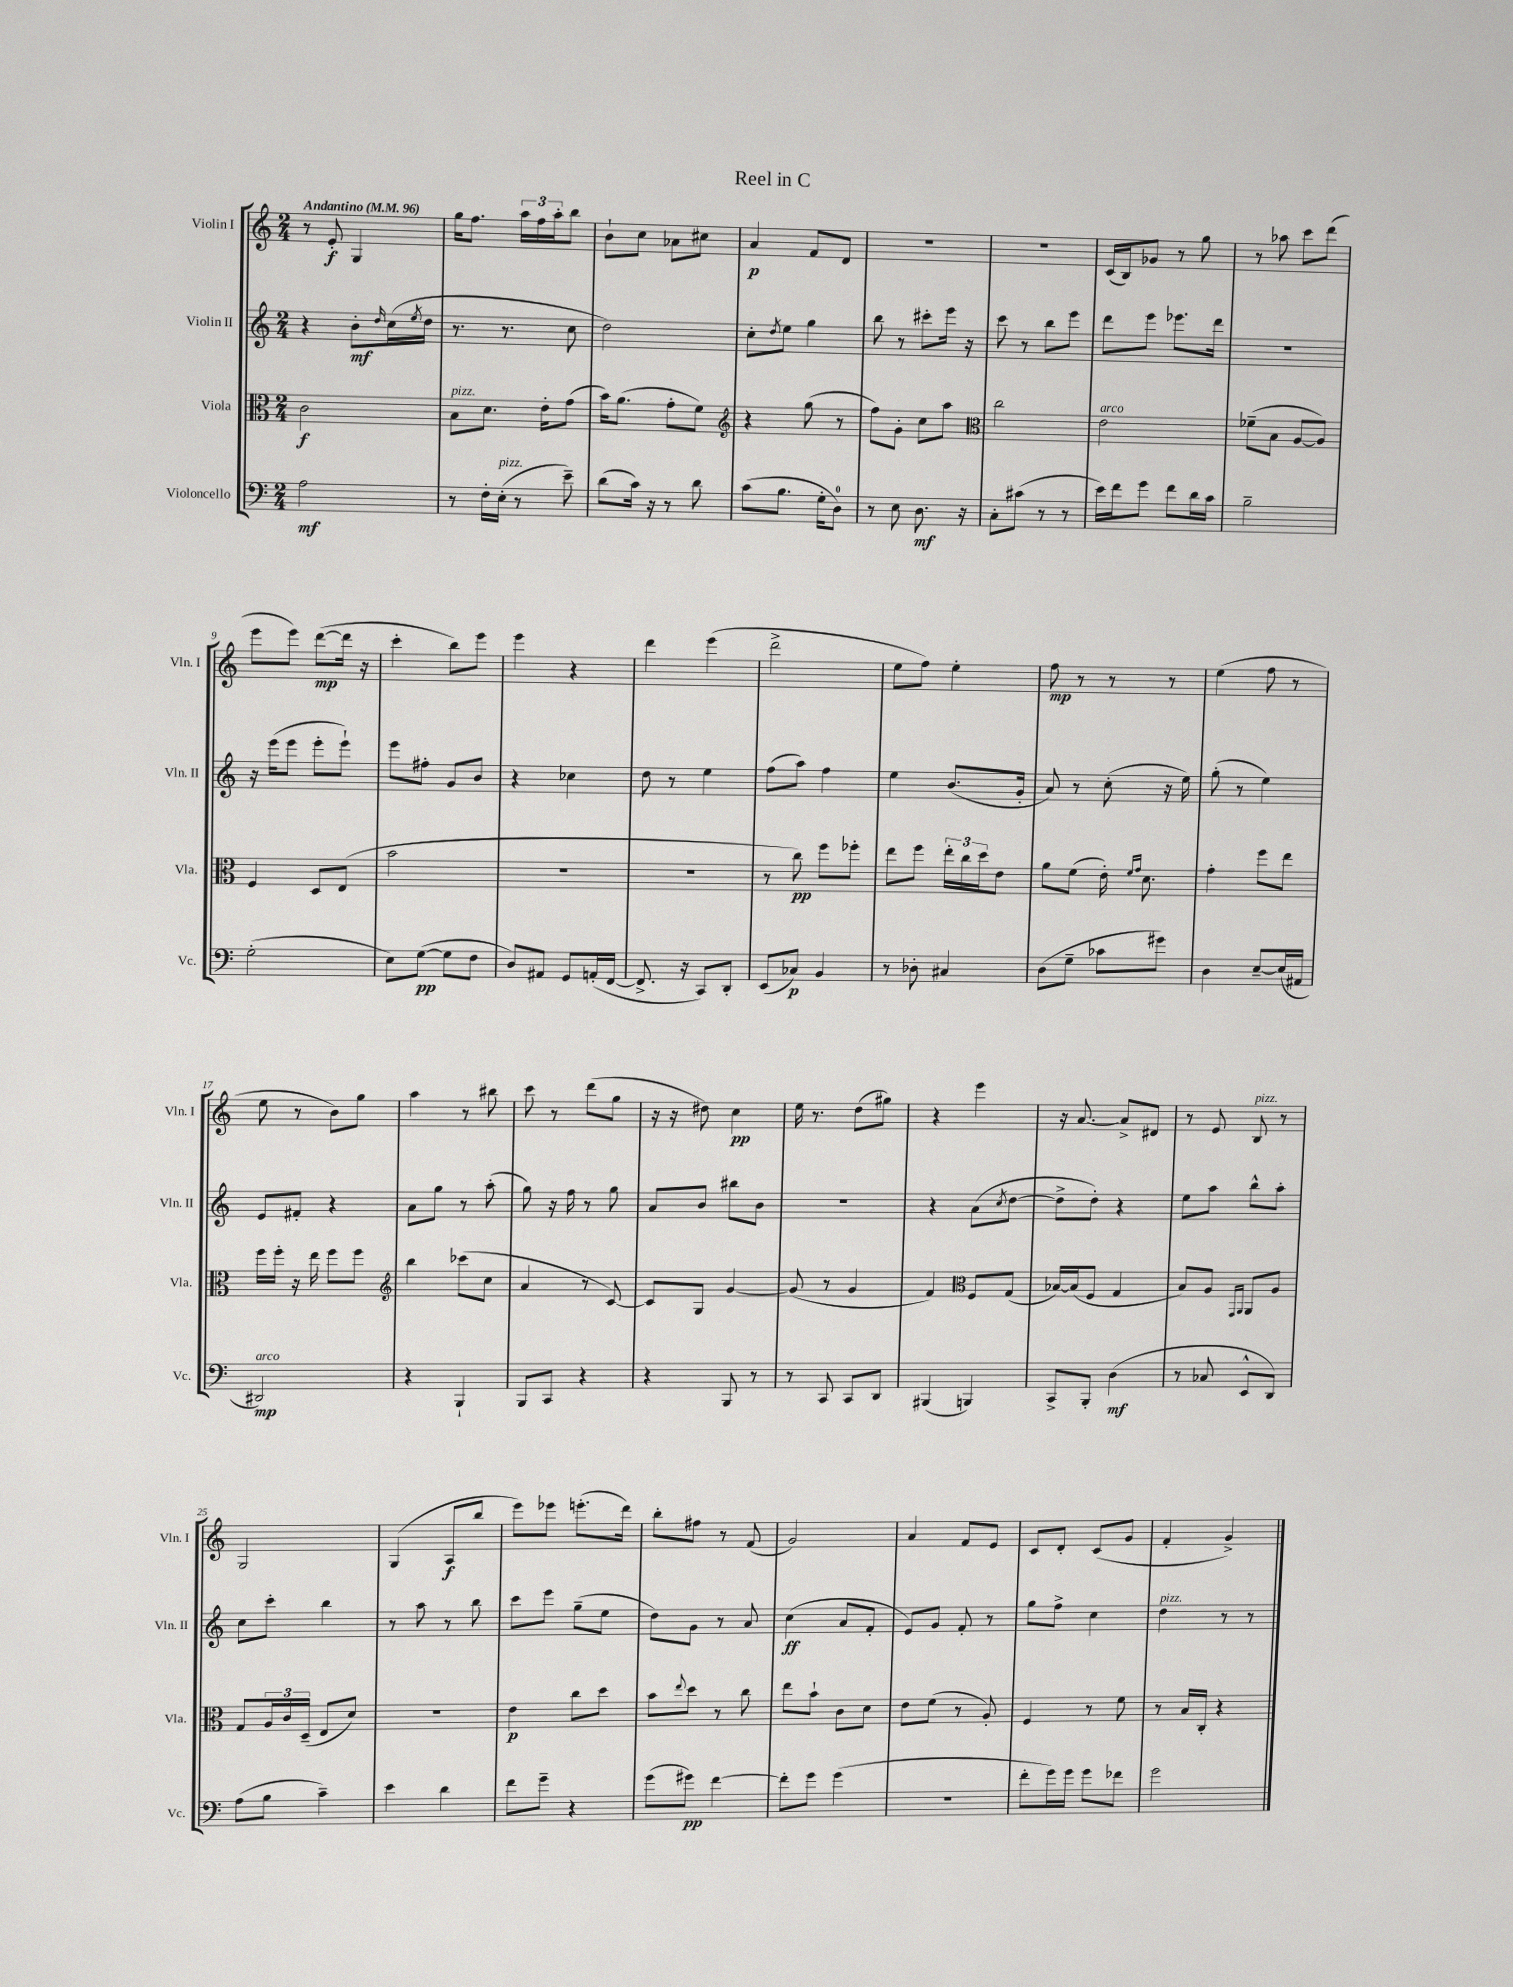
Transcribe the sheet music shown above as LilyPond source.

\header { title = "Reel in C" }
<<
\new StaffGroup <<
\new Staff = "s0" \with { instrumentName = "Violin I" shortInstrumentName = "Vln. I" } {
    \clef treble \key c \major \numericTimeSignature \time 2/4 \tempo "Andantino" 4 = 96
    r8 e'8-.\f g4 |
    g''16 f''8. \tuplet 3/2 { a''16 f''16 a''16-. } b''8 |
    b'8-! c''8 aes'8 cis''8 |
    a'4\p f'8 d'8 |
    R2 |
    r2 |
    c'16( b16) ges'8 r8 g''8 |
    r8 aes''8 c'''8 d'''8( |
    e'''8 e'''8) d'''8~\mp( d'''16 r16 |
    c'''4-. b''8) e'''8 |
    e'''4 r4 |
    d'''4 e'''4( |
    d'''2-> |
    e''8 f''8) e''4-. |
    f''8\mp r8 r8 r8 |
    e''4( f''8 r8 |
    e''8 r8 b'8) g''8 |
    a''4 r8 bis''8 |
    c'''8 r8 d'''8( g''8 |
    r16 r16 dis''8) c''4\pp |
    e''16 r8. d''8( gis''8) |
    r4 e'''4 |
    r16 a'8.~ a'8-> dis'8 |
    r8 e'8 b8^\markup { \italic "pizz." } r8 |
    g2 |
    g4( a8\f b''8 |
    e'''8) ees'''8 e'''8.-.( d'''16) |
    b''8-. fis''8 r8 f'8( |
    g'2) |
    a'4 f'8 e'8 |
    c'8 d'8-. c'8( g'8 |
    f'4-. g'4->) \bar "|." |
}
\new Staff = "s1" \with { instrumentName = "Violin II" shortInstrumentName = "Vln. II" } {
    \clef treble \key c \major \numericTimeSignature \time 2/4
    r4 b'8-.\mf \grace { d''16 } c''16( \acciaccatura { e''8 } d''16 |
    r8. r8. c''8 |
    d''2) |
    c''8-. \acciaccatura { d''8 } e''8 g''4 |
    b''8 r8 cis'''8-. e'''16 r16 |
    c'''8 r8 b''8 e'''8 |
    d'''8 e'''8 ees'''8. d'''16 |
    R2 |
    r16 e'''16( e'''8 e'''8-. e'''8-!) |
    e'''8 fis''8-. g'8 b'8 |
    r4 ces''4 |
    d''8 r8 e''4 |
    f''8( a''8) f''4 |
    e''4 b'8.( g'16-. |
    a'8) r8 c''8-.( r16 e''16) |
    g''8-.( r8 e''4) |
    e'8 fis'8-. r4 |
    a'8 g''8 r8 a''8-.( |
    g''8) r16 f''16 r8 g''8 |
    a'8 b'8 bis''8 b'8 |
    r2 |
    r4 a'8( \acciaccatura { c''8 } d''8~ |
    d''8-> d''8-.) r4 |
    e''8 a''8 b''8-^ a''8-. |
    c''8 c'''8-. b''4 |
    r8 a''8 r8 b''8 |
    c'''8 e'''8 g''8--( e''8 |
    d''8) g'8 r8 a'8 |
    c''4\ff( a'8 f'8-. |
    e'8) g'8 f'8-. r8 |
    g''8 f''8-> c''4 |
    d''4^\markup { \italic "pizz." } r8 r8 \bar "|." |
}
\new Staff = "s2" \with { instrumentName = "Viola" shortInstrumentName = "Vla." } {
    \clef alto \key c \major \numericTimeSignature \time 2/4
    c'2\f |
    b8^\markup { \italic "pizz." } d'8. e'16-. g'8( |
    b'16) a'8.( g'8-. f'8) |
    \clef treble r4 g''8( r8 |
    f''8) g'8-. c''8 a''8 |
    \clef alto c''2 |
    e'2^\markup { \italic "arco" } |
    fes'8--( b8 a8~ a8) |
    f4 d8 e8( |
    b'2 |
    R2 |
    r2 |
    r8 c''8\pp) f''8 fes''8-. |
    e''8 f''8 \tuplet 3/2 { e''16-. c''16 d''16 } e'8 |
    a'8 f'8( e'16-.) \grace { f'16 g'16 } d'8. |
    g'4-. f''8 e''8 |
    f''16 f''16-. r16 e''16 f''8 f''8 |
    \clef treble b''4 ces'''8( c''8 |
    a'4 r8 c'8~) |
    c'8 g8 g'4~ |
    g'8( r8 g'4 |
    f'4) \clef alto f8 g8( |
    bes16~) bes16( f8 g4 |
    b8) a8 \grace { g,16 a,16 } a,8 a8 |
    g8 \tuplet 3/2 { a16 c'16 d16--( } e8 d'8) |
    r2 |
    e'4\p c''8 d''8 |
    b'8 \appoggiatura { e''8 } d''8 r8 c''8 |
    e''8 b'8-! c'8 d'8 |
    e'8 f'8( r8 a8-.) |
    f4 r8 f'8 |
    r8 b16 c16-. r4 \bar "|." |
}
\new Staff = "s3" \with { instrumentName = "Violoncello" shortInstrumentName = "Vc." } {
    \clef bass \key c \major \numericTimeSignature \time 2/4
    a2\mf |
    r8 f16-. e16-.^\markup { \italic "pizz." }( r8 e'8--) |
    d'8( c'16) r16 r8 d'8 |
    c'8( b8. g16-. d8-0) |
    r8 e8 d8.\mf r16 |
    c8-. cis'8( r8 r8 |
    e'16) f'16 g'8 f'8 d'16 c'16 |
    b2-- |
    g2-.( |
    e8) g8~\pp( g8 f8 |
    d8) ais,8 g,8 a,16-.( f,16~ |
    f,8.-> r16 c,8) d,8-. |
    e,8( ces8\p) b,4 |
    r8 des8-. cis4 |
    d8( g8-- ces'8 gis'8) |
    d4 e8~-- e16( ais,16 |
    dis,2\mp^\markup { \italic "arco" }) |
    r4 b,,4-! |
    b,,8 c,8 r4 |
    r4 b,,8 r8 |
    r8 c,8 c,8 d,8 |
    bis,,4( b,,4) |
    c,8-> b,,8-. d4\mf( |
    r8 ces8 e,8-^ d,8) |
    a8( b8 c'4--) |
    e'4 d'4 |
    f'8 g'8-- r4 |
    g'8( gis'8\pp) f'4~ |
    f'8-. g'8 g'4( |
    R2 |
    f'8-. g'16) g'16 g'8 fes'8 |
    g'2 \bar "|." |
}
>>
>>
